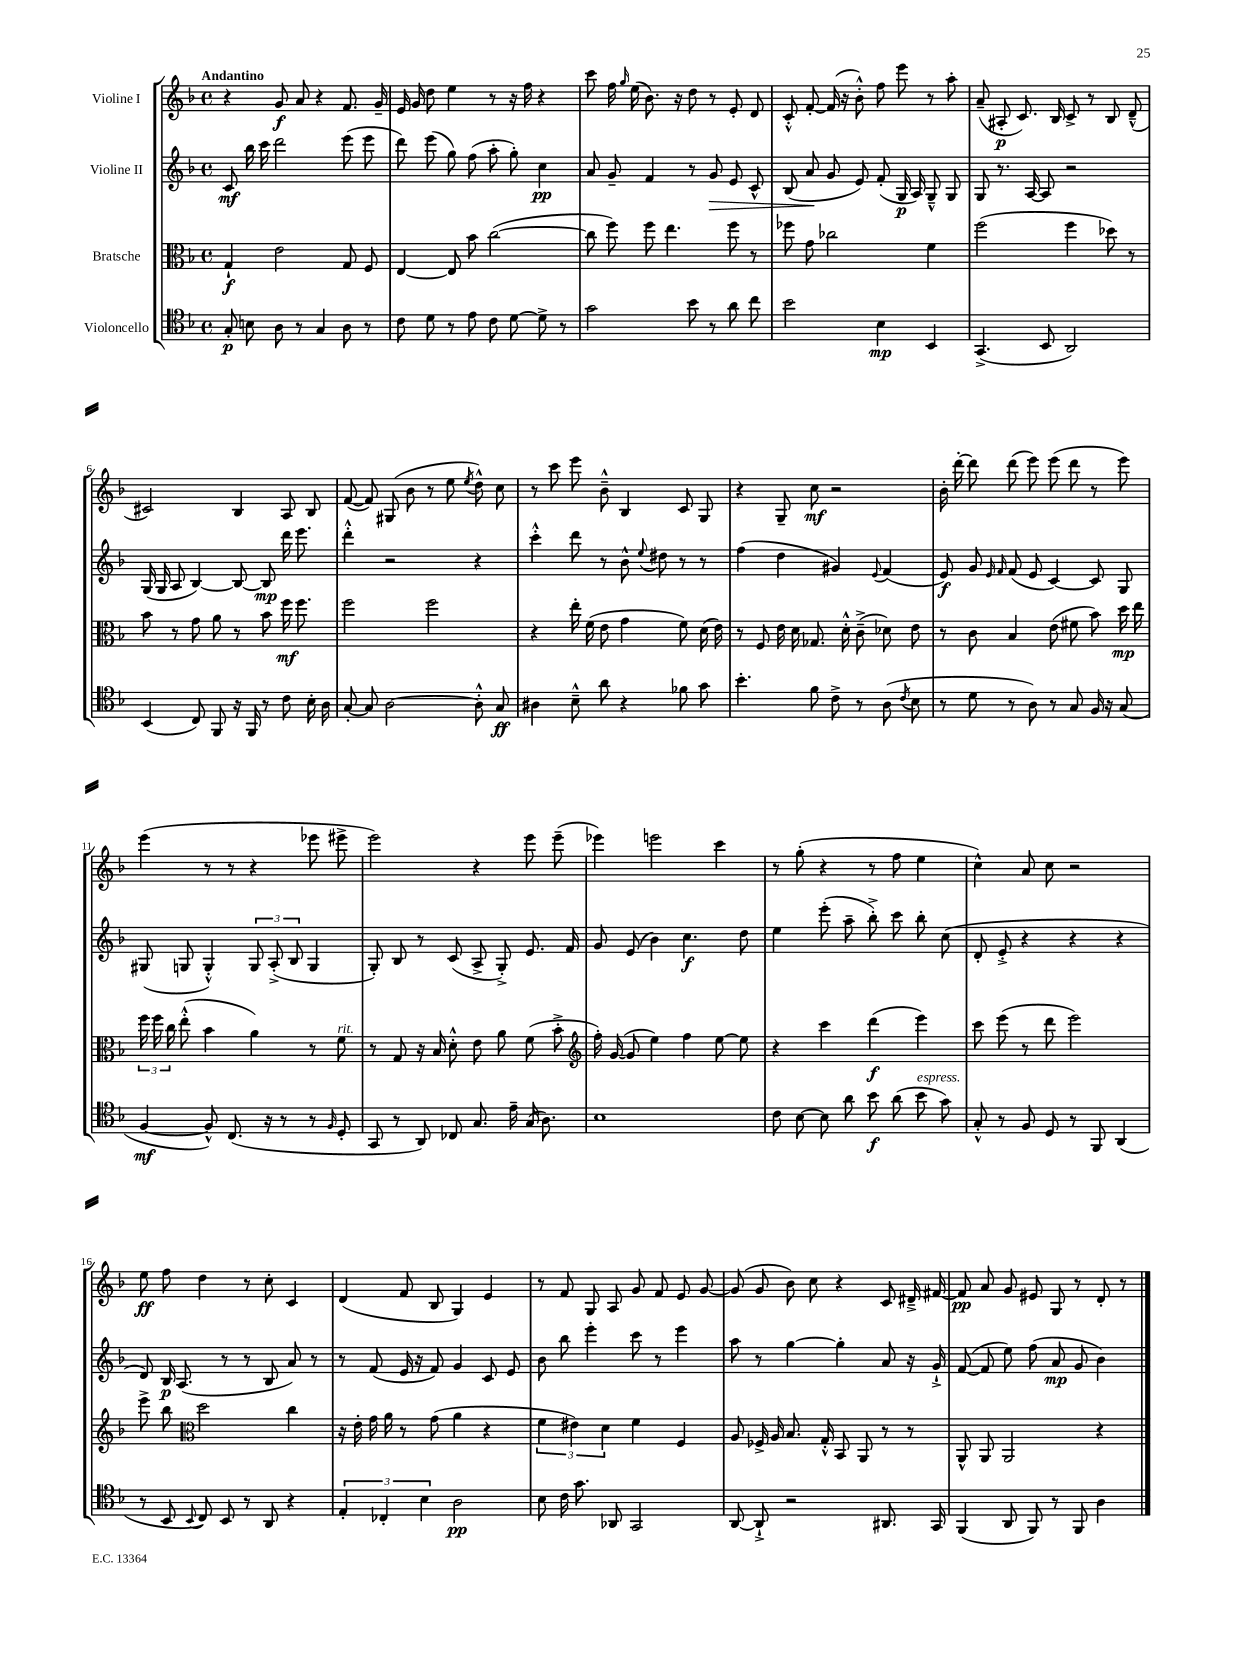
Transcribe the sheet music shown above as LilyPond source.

<<
\new StaffGroup <<
\new Staff = "s0" \with { instrumentName = "Violine I" } {
    \clef treble \key f \major \defaultTimeSignature \time 4/4 \tempo "Andantino"
    \autoBeamOff r4 g'8\f a'8 r4 f'8. g'16-- |
    e'16 g'16 d''8 e''4 r8 r16 f''16 r4 |
    c'''8 f''16 \grace { g''16 } e''16( bes'8.) r16 d''8 r8 e'8-. d'8 |
    c'8-.-^ f'8~-. f'16( r16 bes'8-.-^) f''8 e'''8 r8 a''8-. |
    a'8--( ais8-.\p c'8.) bes16 c'8-> r8 bes8 d'8---^( |
    cis'2) bes4 a8 bes8 |
    f'8~( f'8) gis8( bes'8 r8 e''8 \acciaccatura { e''8 } d''8-^) c''8 |
    r8 c'''8 e'''8 bes'8---^ bes4 c'8 g8 |
    r4 g8-- c''8\mf r2 |
    bes'16-. d'''16~-. d'''8 d'''8( e'''8) e'''8( d'''8 r8 e'''8) |
    e'''4( r8 r8 r4 ees'''8 eis'''8-> |
    e'''2) r4 e'''8 e'''8--( |
    ees'''4) e'''2 c'''4 |
    r8 g''8-.( r4 r8 f''8 e''4 |
    c''4-^) a'8 c''8 r2 |
    e''8\ff f''8 d''4 r8 c''8-. c'4 |
    d'4( f'8 bes8 g4) e'4 |
    r8 f'8 g8 a8 g'8 f'8 e'8 g'8~ |
    g'8( g'8 bes'8) c''8 r4 c'8 dis'16---> fis'16~ |
    fis'8\pp a'8 g'8 eis'8 g8 r8 d'8-. r8 \bar "|." |
}
\new Staff = "s1" \with { instrumentName = "Violine II" } {
    \clef treble \key f \major \defaultTimeSignature \time 4/4
    \autoBeamOff c'8\mf bes''16 c'''16 d'''2 e'''8( e'''8 |
    d'''8) e'''8( g''8) f''8( a''8-. g''8-.) c''4\pp |
    a'8 g'8-- f'4 r8 g'8\> e'8 c'8-^ |
    bes8( a'8\! g'8 e'8) f'8-.( g16\p a16) g8---^ g8 |
    g8 r8. a16~ a8 r2 |
    g16( g16 a8 bes4~) bes8~ bes8\mp d'''16 e'''8. |
    d'''4-.-^ r2 r4 |
    c'''4-.-^ d'''8 r8 bes'8-^ \appoggiatura { e''8 } dis''8 r8 r8 |
    f''4( d''4 gis'4) \appoggiatura { e'8 } f'4( |
    e'8\f) g'8 \grace { e'16 f'16 } f'8( e'8 c'4~) c'8 g8 |
    gis8( g8 g4-.-^) \tuplet 3/2 { g8 a8-.->( bes8 } g4 |
    g8-.) bes8 r8 c'8( a8-> g8-.->) e'8. f'16 |
    g'8 e'8( bes'4) c''4.\f d''8 |
    e''4 e'''8-.( a''8-- bes''8-.->) c'''8 bes''8-. c''8( |
    d'8-. e'8-.-> r4 r4 r4 |
    d'8) bes16\p a8.( r8 r8 bes8 a'8) r8 |
    r8 f'8( e'16 r16 f'8) g'4 c'8 e'8 |
    bes'8 bes''8 e'''4-. c'''8 r8 e'''4 |
    a''8 r8 g''4~ g''4-. a'8 r16 g'16-!-> |
    f'8~( f'8 e''8) f''8( a'8\mp g'8 bes'4) \bar "|." |
}
\new Staff = "s2" \with { instrumentName = "Bratsche" } {
    \clef alto \key f \major \defaultTimeSignature \time 4/4
    \autoBeamOff g4-!\f e'2 g8 f8 |
    e4~ e8 bes'8 c''2~( |
    c''8 f''8) f''8 e''4. f''8 r8 |
    fes''8 g'8 ces''2 f'4 |
    f''2( f''4 des''8) r8 |
    bes'8 r8 g'8 a'8 r8 bes'8 f''16\mf f''8. |
    f''2 f''2 |
    r4 e''16-. f'16( e'8 g'4 f'8) d'16( e'16) |
    r8 f8 e'16 d'16 ges8. d'16-.-^ c'8--->( des'8) e'8 |
    r8 c'8 bes4 e'8( fis'8 bes'8) d''16\mp e''16 |
    \tuplet 3/2 { f''16 f''16 c''16 } e''8-.-^( bes'4 a'4) r8 f'8^\markup { \italic "rit." } |
    r8 g8 r16 bes16 d'8-.-^ e'8 a'8 f'8( bes'8-.-> |
    \clef treble f''16-.) g'16~( g'8 e''4) f''4 e''8~ e''8 |
    r4 c'''4 d'''4\f( e'''4) |
    c'''8 e'''8( r8 d'''8 e'''2) |
    e'''8-> bes''8 \clef alto d''2 c''4 |
    r16 e'16-. g'16 a'16 r8 g'8( a'4 r4 |
    \tuplet 3/2 { f'4 eis'4) d'4 } f'4 f4 |
    a8 fes16-> a16 bes8. g16-.-^ bes,8 a,8 r8 r8 |
    a,8-^ a,8 a,2 r4 \bar "|." |
}
\new Staff = "s3" \with { instrumentName = "Violoncello" } {
    \clef tenor \key f \major \defaultTimeSignature \time 4/4
    \autoBeamOff g8-.\p b8 a8 r8 g4 a8 r8 |
    c'8 d'8 r8 e'8 c'8 d'8~ d'8-> r8 |
    g'2 bes'8 r8 a'8 c''8 |
    bes'2 bes4\mp bes,4 |
    g,4.->( bes,8 a,2) |
    bes,4( c8) f,8 r16 f,16 r8 c'8 bes16-. a16 |
    g8~-. g8 a2~ a8-.-^ g8\ff |
    ais4 bes8---^ a'8 r4 fes'8 g'8 |
    bes'4.-. f'8 c'8-> r8 a8( \acciaccatura { c'8 } bes8 |
    r8 d'8 r8 a8) r8 g8 f16 r16 g8( |
    f4~\mf f8-^) c8.( r16 r8 r8 \grace { f16 } d8-. |
    g,8 r8 a,8) ces8 g8. e'16-- g16( a8.) |
    bes1 |
    c'8 bes8~ bes8 a'8 bes'8\f a'8( bes'8^\markup { \italic "espress." } g'8) |
    g8-.-^ r8 f8 d8 r8 f,8 a,4( |
    r8 bes,8 \appoggiatura { bes,8 } c8) bes,8 r8 a,8 r4 |
    \tuplet 3/2 { e4-. ces4-. bes4 } a2\pp |
    bes8 c'16 g'8. aes,8 g,2 |
    a,8~ a,8-!-> r2 ais,8. g,16 |
    f,4( a,8 f,8) r8 f,8 a4 \bar "|." |
}
>>
>>
